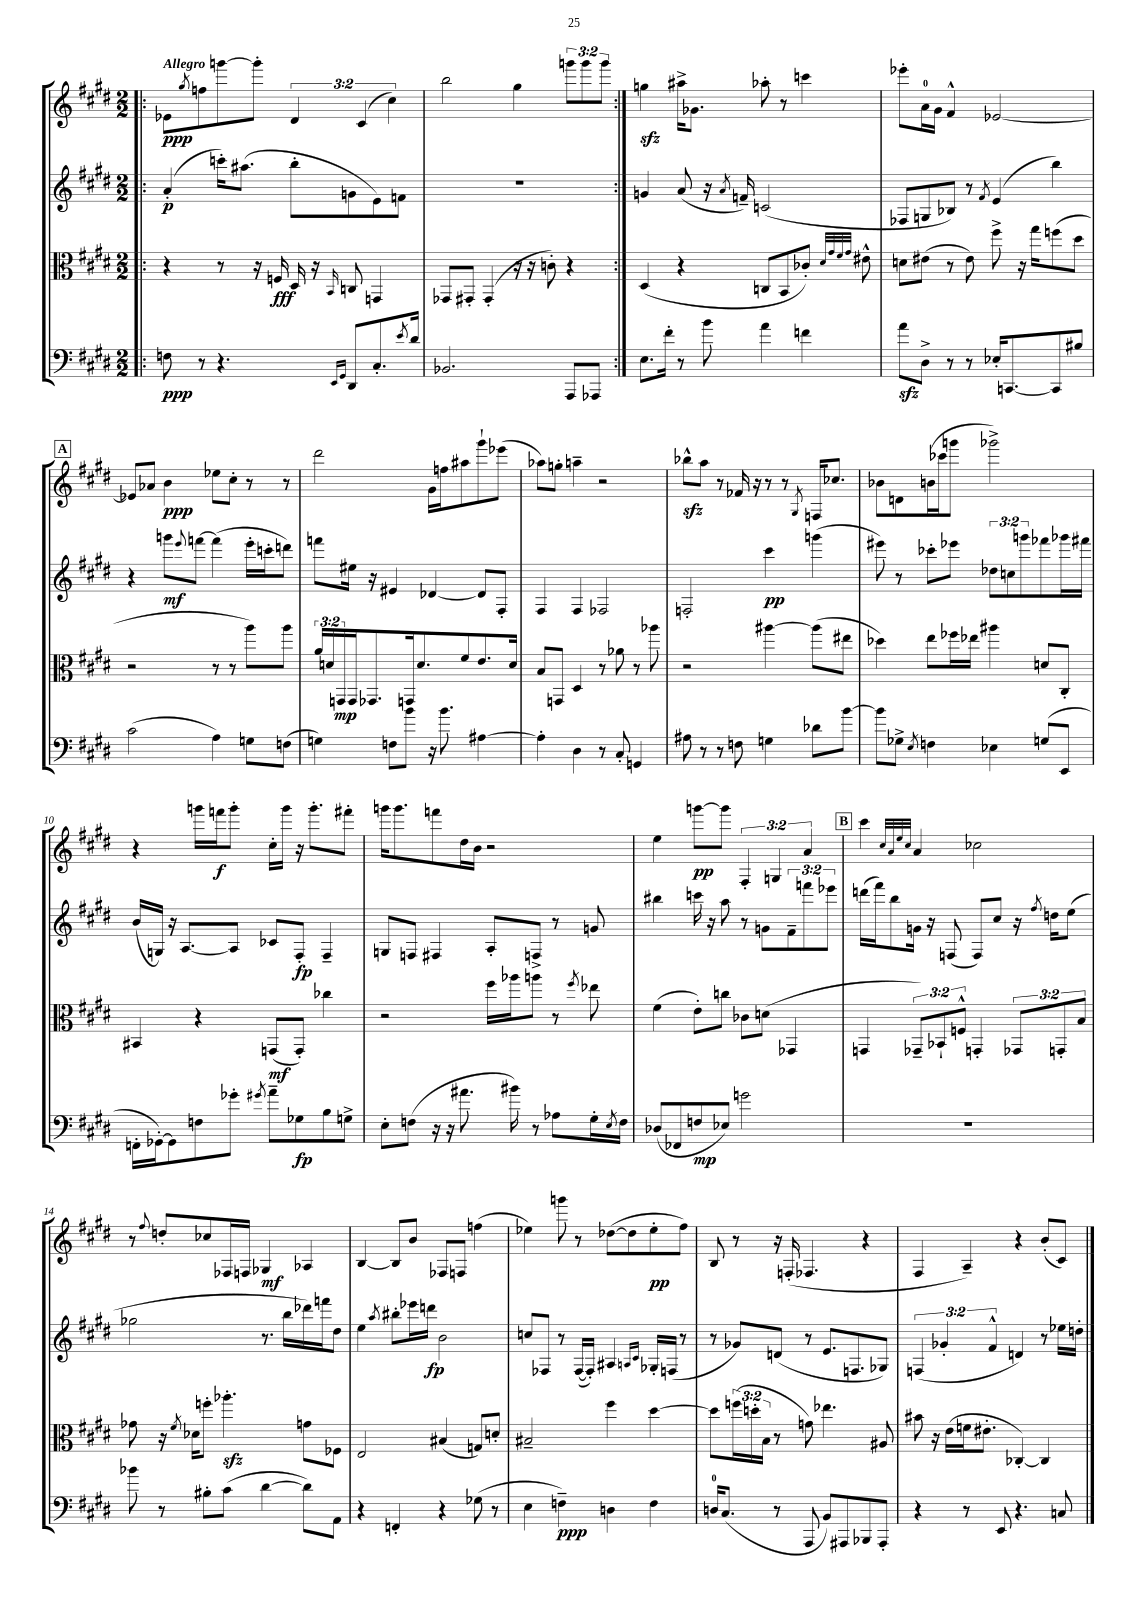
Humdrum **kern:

**kern	**kern	**kern	**kern
*staff4	*staff3	*staff2	*staff1
*clefF4	*clefC3	*clefG2	*clefG2
*k[f#c#g#d#]	*k[f#c#g#d#]	*k[f#c#g#d#]	*k[f#c#g#d#]
*M2/2	*M2/2	*M2/2	*M2/2
=!|:	=!|:	=!|:	=!|:
8F	4r	(4a'	8e-
.	.	.	8qgg#
8r	.	.	8ff
4.r	8r	16ccc')	[8ggg
.	.	(8.aa#	.
.	16r	.	8ggg']
.	16F	.	.
.	16D#	8bb'	6d#
.	16r	.	.
16qqEE	.	.	.
16qqGG#	16qqBB	.	.
8DD#	8C	8g	.
.	.	.	(6c#
8.C#'	4GG	8e)	.
.	.	.	6cc#)
.	.	8f	.
8qe	.	.	.
16d#	.	.	.
=	=	=	=
2.BB-	8GG-	1r	2bb
.	8GG#'	.	.
.	(4GG#'	.	.
.	16r	.	4gg#
.	16r	.	.
.	8c')	.	.
8AAA	4r	.	12ggg
.	.	.	12ggg
8AAA-	.	.	.
.	.	.	12ggg
=:|!	=:|!	=:|!	=:|!
8.E	(4D#	4g	4gg
16f#'	.	.	.
8r	4r	(8a	16aa#^
.	.	.	8.g-
8b	.	16r	.
.	.	8qa	.
.	.	16f~)	.
4a	8C	(2c	8aa-'
.	8BB	.	8r
4f	8c-')	.	4ccc
.	32qqd#	.	.
.	32qqg#	.	.
.	32qqf#	.	.
.	32qqg#	.	.
.	8e#^^	.	.
=	=	=	=
8a	8d	8F-	8eee-'
8D#^	(8e#	8G	16a
.	.	.	16g#
8r	8r	8B-)	4f#^^
8r	8e#)	8r	.
.	.	8qf#	.
16E-'	8ff#^	(4e	[2e-
[8.CC	.	.	.
.	16r	.	.
.	16gg#	.	.
8CC]	(8ff	4bb)	.
8B#	8dd#	.	.
=	=	=	=
(2c#	2r	4r	8e-]
.	.	.	8a-
.	.	8ggg	4b
.	.	8qqeee	.
.	.	[8fff	.
4A)	8r	(4fff]	8ee-
.	8r	.	8cc#'
8G	8aa)	16eee'	8r
.	.	16ccc'	.
(8F	8aa	8ddd)	8r
=	=	=	=
4G)	24a	8fff	2ddd#
.	24d	.	.
.	24GG	.	.
.	16GG	16ee#	.
.	8.GG-	16r	.
8F	.	4e#	.
8b	16GG	.	.
.	8.d	.	.
16r	.	[4d-	16g#
8.b	.	.	16ff
.	8f#	.	8aa#
[4A#	8.e	8d-]	8ggg#`
.	.	8F#'	(8eee-
.	16d	.	.
=	=	=	=
4A#']	8B	4F#	8aa-)
.	8GG	.	8gg'
4D#	4D#	4F#	4aa~
8r	8r	2F-	2r
8C#'	8a-	.	.
4GG	8r	.	.
.	8aa-	.	.
=	=	=	=
8A#	2r	2F'	8bb-^^
8r	.	.	8aa
8r	.	.	8r
8F	.	.	16f-
.	.	.	16r
4G	[4aa#	4ccc#	8r
.	.	.	8r
.	.	.	8qG#
8d-	(8aa#]	(4ggg	16F
.	.	.	8.cc-
[8b	8ee#	.	.
=	=	=	=
8b]	4dd-)	8eee#)	8b-
8G-^	.	8r	8d
8qE	.	.	.
4F	8ee	8ccc-'	(16b
.	.	.	16ccc-
.	16ff-	8eee-	8ggg
.	16ee-	.	.
4E-	4aa#	12dd-	2ggg-^)
.	.	12cc	.
.	.	12ggg	.
(8G	8d	8fff-	.
8EE	8C#'	16ggg-	.
.	.	16fff#	.
=	=	=	=
16FF'	4BB#	(16b	4r
[16GG-')	.	16G)	.
8GG-]	.	16r	.
.	.	[8.A	.
8F	4r	.	16ggg
.	.	.	16fff
8g-'	.	8A]	8ggg'
8qg#	.	.	.
8a~	(8GG	8c-	16cc#'
.	.	.	16ggg
8G-	8GG')	8F#'	16r
.	.	.	8.ggg'
8B	4cc-	4F#~	.
8G^	.	.	8fff#'
=	=	=	=
8E'	2r	8G	16ggg
.	.	.	8.ggg
(8F	.	8F	.
16r	.	4F#	8fff
16r	.	.	.
8.a#	.	.	16dd#
.	.	.	16b
.	16ff#	8A'	2r
16b#)	16aa-	.	.
8r	8aa	8F^	.
8A-	8r	8r	.
.	8qff#	.	.
16G#'	8ee-	8g	.
8qE	.	.	.
16F	.	.	.
=	=	=	=
(8D-	(4f#	4bb#	4ee
8FF-	.	.	.
8F	8e')	16ccc	[8ggg
.	.	16r	.
8E-)	8cc	8aa	8ggg]
2g	8c-	8r	6F#'
.	(8d	8g	.
.	.	.	6G
.	4GG-	12f#~	.
.	.	12fff	6a
.	.	12eee-	.
=	=	=	=
1r	4GG	(16ddd	4ccc#
.	.	16fff#)	.
.	.	8bb	.
.	.	.	32qqcc#
.	.	.	32qqa
.	.	.	32qqee
.	.	.	32qqcc#
.	12GG-~)	16g	4a
.	.	16r	.
.	12BB-`	.	.
.	.	(8F	.
.	12F^^	.	.
.	4GG'	8F)	2cc-
.	.	8cc#	.
.	12GG-	16r	.
.	.	8qff#	.
.	.	16dd	.
.	12GG'	.	.
.	.	(8ee	.
.	12B	.	.
=	=	=	=
8b-	8g-	2gg-	8r
.	.	.	8qqff#
8r	16r	.	8dd'
.	8qf#	.	.
.	16d-	.	.
8B#'	8ff'	.	8cc-
(8c#	4.aa-'	.	16F-
.	.	.	16F
[4d#	.	8.r	4G-
.	.	16bb	.
8d#])	8g	16ddd-)	4A-
.	.	16fff	.
8AA	8F-	8dd#	.
=	=	=	=
4r	2E	4ee	[4B
.	.	8qaa	.
4FF'	.	8bb#'	8B]
.	.	16eee-	8b
.	.	16ddd	.
4r	(4B#	2b	8F-
.	.	.	8F
(8G-	8G)	.	(4ff
8r	8d'	.	.
=	=	=	=
4E	2B#~	8cc	4ee-)
.	.	8F-	.
4F~)	.	8r	8ggg
.	.	([16F-	8r
.	.	16F-'])	.
4D	4ff#	4A#	([8dd-
.	.	.	8dd-]
.	.	16qqA	.
.	.	16qqc#	.
4F	[4dd#	16G-'	8ee-'
.	.	(16F	.
.	.	8r	8ff#)
=	=	=	=
16D	8dd#]	8r	8B
(8.C#	.	.	.
.	(24ff	8g-)	8r
.	24dd'	.	.
.	24B	.	.
8r	8r	(8d	16r
.	.	.	(16F'
8AAA	8g)	8r	4.F-
8BB)	4.ee-	8.e	.
8AAA#	.	.	.
.	.	8.F	.
8BBB-	.	.	4r
8AAA#'	8A#	8G-)	.
=	=	=	=
4r	8b#	(6F	4F#
.	16r	.	.
.	.	6g-'	.
.	(16e	.	.
8r	16f	.	4A~)
.	8.e#'	.	.
.	.	6f#^^	.
8EE	.	.	.
4.r	[4C-')	4d)	4r
.	4C-]	8r	(8b'
8C	.	16ee-	8c#)
.	.	16dd'	.
==	==	==	==
*-	*-	*-	*-
